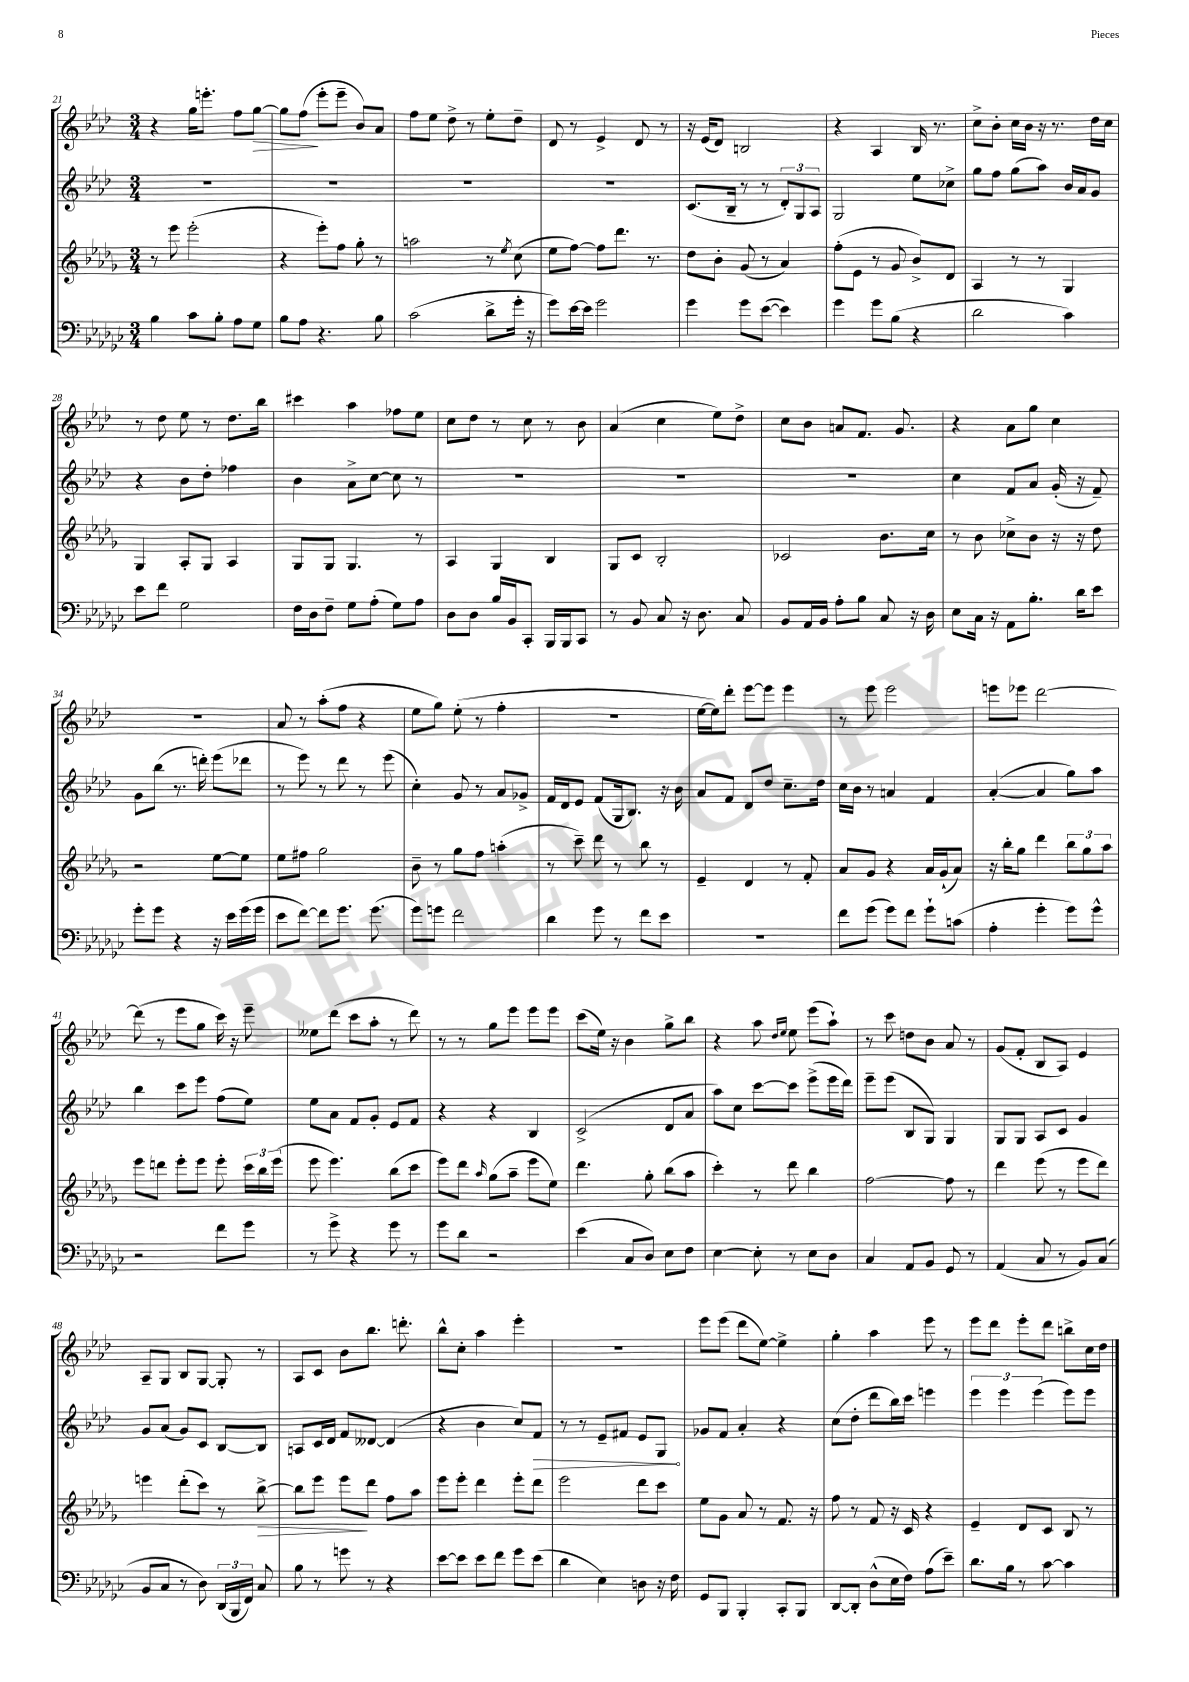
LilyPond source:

<<
\new StaffGroup <<
\new Staff = "s0" {
    \clef treble \key aes \major \numericTimeSignature \time 3/4
    \autoBeamOff r4 g''16[ e'''8.]-. f''8[ g''8]~\> |
    g''8[ f''8]\!( ees'''8[-. ees'''8]-- bes'8[) aes'8] |
    f''8[ ees''8] des''8-> r8 ees''8[-. des''8]-- |
    des'8 r8 ees'4-> des'8 r8 |
    r16 ees'16[( des'8]) b2 |
    r4 aes4 bes16 r8. |
    c''8[-> bes'8]-. c''16[ bes'16] r16 r8. des''16[ c''16] |
    r8 des''8 ees''8 r8 des''8.[ bes''16] |
    cis'''4 aes''4 fes''8[ ees''8] |
    c''8[ des''8] r8 c''8 r8 bes'8 |
    aes'4( c''4 ees''8[) des''8]-> |
    c''8[ bes'8] a'8[ f'8.] g'8. |
    r4 aes'8[ g''8] c''4 |
    R2. |
    aes'8 r8 aes''8[-.( f''8] r4 |
    ees''8[ g''8]) ees''8-.( r8 f''4-. |
    R2. |
    ees''16[~ ees''16) des'''8]-. ees'''8[~ ees'''8] ees'''4 |
    r8 ees'''8 ees'''2 |
    e'''8[ ees'''8] des'''2~ |
    des'''8( r8 ees'''8[ g''8] c'''16) r16 ees'''8-- |
    eeses''8[ des'''8]( c'''8[ aes''8]-. r8 des'''8) |
    r8 r8 g''8[ ees'''8] ees'''8[ ees'''8] |
    c'''8[( ees''16]) r16 bes'4 g''8[-> bes''8] |
    r4 aes''8 \grace { des''16[ ees''16] } ees''8 ees'''8[( aes''8]-!) |
    r8 c'''8 d''8[ bes'8] aes'8 r8 |
    g'8[( f'8]-. bes8[ aes8]) ees'4 |
    aes8[-- g8] bes8[ g8]~ g8-. r8 |
    aes8[ c'8] bes'8[ bes''8.] d'''8.-. |
    bes''8[-^ c''8]-. aes''4 ees'''4-. |
    R2. |
    ees'''8[ ees'''8]( des'''8[ ees''8]~) ees''4-> |
    g''4-. aes''4 ees'''8 r8 |
    ees'''8[ des'''8] ees'''8[-. des'''8] b''8[-> c''16 des''16] \bar "|." |
}
\new Staff = "s1" {
    \clef treble \key aes \major \numericTimeSignature \time 3/4
    \autoBeamOff R2. |
    R2. |
    R2. |
    R2. |
    c'8.[( bes16]-- r8 r8 \tuplet 3/2 { des'8[-.) g8 aes8] } |
    g2 ees''8[ ces''8]-> |
    g''8[ f''8] g''8[( aes''8]) bes'16[ aes'16 g'8] |
    r4 bes'8[ des''8]-. fes''4 |
    bes'4 aes'8[-> c''8]~ c''8 r8 |
    R2. |
    R2. |
    R2. |
    c''4 f'8[ aes'8] g'16-.( r16 f'8--) |
    g'8[ bes''8]( r8. d'''16-.) ees'''8[( des'''8] |
    r8 ees'''8) r8 des'''8 r8 ees'''8( |
    c''4-.) g'8 r8 aes'8[ ges'8]-> |
    f'16[ des'16 ees'8] f'8[( g16 bes8.]) r16 bes'16 |
    aes'8[ f'8] des'8[ des''8] c''8.[-- des''16] |
    c''16[ bes'16] r8 a'4 f'4 |
    aes'4~-.( aes'4 g''8[) aes''8] |
    bes''4 c'''8[ ees'''8] f''8[( ees''8]) |
    ees''8[ aes'8] f'8[ g'8]-. ees'8[ f'8] |
    r4 r4 bes4 |
    c'2->( des'8[ aes'8] |
    aes''8[) c''8] c'''8[~ c'''8] ees'''8[->( ees'''16 des'''16]) |
    ees'''8[-- ees'''8]( bes8[ g8]) g4 |
    g8[ g8] aes8[ c'8] g'4 |
    g'8[ aes'8]( g'8[) c'8] bes8[~ bes8] |
    a8[ c'16 des'16] f'8[ deses'8]~ deses'4( |
    r4 bes'4 c''8[) \once \override Hairpin.circled-tip = ##t f'8]\> |
    r8 r8 ees'8[-- fis'8] ees'8[ g8]\! |
    ges'8[ f'8] aes'4-. r4 |
    c''8[( des''8]-. des'''8[ bes''16) c'''16] e'''4 |
    \tuplet 3/2 { ees'''4 ees'''4 ees'''4( } ees'''8[) ees'''8] \bar "|." |
}
\new Staff = "s2" {
    \clef treble \key des \major \numericTimeSignature \time 3/4
    \autoBeamOff r8 ees'''8 ees'''2-.( |
    r4 ees'''8[-.) f''8] ges''8-. r8 |
    a''2 r8 \acciaccatura { ees''8 } c''8( |
    ees''8[ f''8]~) f''8[ des'''8.] r8. |
    des''8[ bes'8]-. ges'8( r8 aes'4) |
    f''8[-.( ees'8] r8 ges'8 bes'8[->) des'8] |
    aes4 r8 r8 ges4 |
    ges4 aes8[-. ges8] aes4 |
    ges8[ ges8] ges4. r8 |
    aes4 ges4 bes4 |
    ges8[ c'8] bes2-. |
    ces'2 bes'8.[ c''16] |
    r8 bes'8 ces''8[-> bes'8] r16 r16 des''8 |
    r2 ees''8[~ ees''8] |
    ees''8[ fis''8] ges''2 |
    bes'8-- r8 ges''8[ f''8] a''4-.( |
    r8 c'''8--) des'''8 r8 bes''8 r8 |
    ees'4-- des'4 r8 f'8-. |
    aes'8[ ges'8] r4 aes'16[ ges'16-!( aes'8]) |
    r16 bes''16[-. ges''8] des'''4 \tuplet 3/2 { bes''8[ ges''8 aes''8] } |
    ees'''8[ d'''8] ees'''8[-. ees'''8] ees'''8-. \tuplet 3/2 { c'''16[ bes''16 ees'''16]( } |
    ees'''8 ees'''4.) bes''8[( c'''8] |
    ees'''8[) des'''8] \grace { aes''16 } ges''8[( aes''8]-- ees'''8[ ees''8]) |
    des'''4. ges''8-. bes''8[( aes''8] |
    c'''4-.) r8 des'''8 bes''4 |
    f''2~ f''8 r8 |
    des'''4 ees'''8( r8 ees'''8[ des'''8]) |
    e'''4 des'''8[-.( c'''8]) r8 bes''8~->\> |
    bes''8[ ees'''8] ees'''8[\! des'''8] f''8[ aes''8] |
    ees'''8[ ees'''8]-. des'''4 ees'''8[-. des'''8] |
    ees'''2 des'''8[ c'''8] |
    ees''8[ ges'8] aes'8 r8 f'8. r16 |
    f''8 r8 f'8 r16 c'16 r4 |
    ees'4-- des'8[ c'8] bes8 r8 \bar "|." |
}
\new Staff = "s3" {
    \clef bass \key ges \major \numericTimeSignature \time 3/4
    \autoBeamOff bes4 ces'8[ bes8]-. aes8[ ges8] |
    bes8[ aes8] r4. bes8 |
    ces'2( des'8[-> ges'16]-. r16 |
    ges'8[) ees'16~ ees'16] ges'2 |
    ges'4 ges'8[ ees'8]~( ees'4) |
    ges'4 ges'8[ bes8]( r4 |
    des'2 ces'4) |
    ees'8[ f'8] ges2 |
    f16[ des16 f8]-- ges8[ aes8]-.( ges8[) aes8] |
    des8[ des8] bes16[ bes,16 ces,8]-. bes,,16[ bes,,16 ces,8] |
    r8 bes,8 ces8 r16 des8. ces8 |
    bes,8[ aes,16 bes,16] aes8[-. bes8] ces8 r16 des16 |
    ees8[ ces16] r16 aes,8[ bes8.]-. des'16[ ees'8] |
    ges'8[-. ges'8] r4 r16 ees'16[ ges'16( ges'16] |
    ees'8[ f'8]~) f'8[ ges'8.] ges'8.( |
    ges'8[) g'8] f'2 |
    des'4 ges'8 r8 f'8[ ees'8] |
    R2. |
    f'8[ ges'8]( ges'8[) f'8] ges'8[-! c'8]( |
    aes4-. ges'4-. ges'8[) ges'8]-^ |
    r2 f'8[ ges'8] |
    r8 ges'8-> r4 ges'8 r8 |
    ges'8[ des'8] r2 |
    ees'4( ces8[ des8]) ees8[ f8] |
    ees4~ ees8-. r8 ees8[ des8] |
    ces4 aes,8[ bes,8] ges,8 r8 |
    aes,4( ces8 r8 bes,8[) ces8]( |
    bes,8[ ces8] r8 des8) \tuplet 3/2 { des,16[( bes,,16 f,16]) } ces8 |
    bes8 r8 g'8 r8 r4 |
    ees'8[~ ees'8] ees'8[ f'8] ges'8[ ees'8]( |
    des'4 ees4) d8 r16 f16 |
    ges,8[ bes,,8] bes,,4-. ces,8[-. bes,,8] |
    des,8[~ des,8]-. des8[-^( ees16 f16]) aes8[( ees'8]--) |
    des'8.[ bes16] r8 ces'8~ ces'4 \bar "|." |
}
>>
>>
\layout { \context { \Score currentBarNumber = #21 } }
